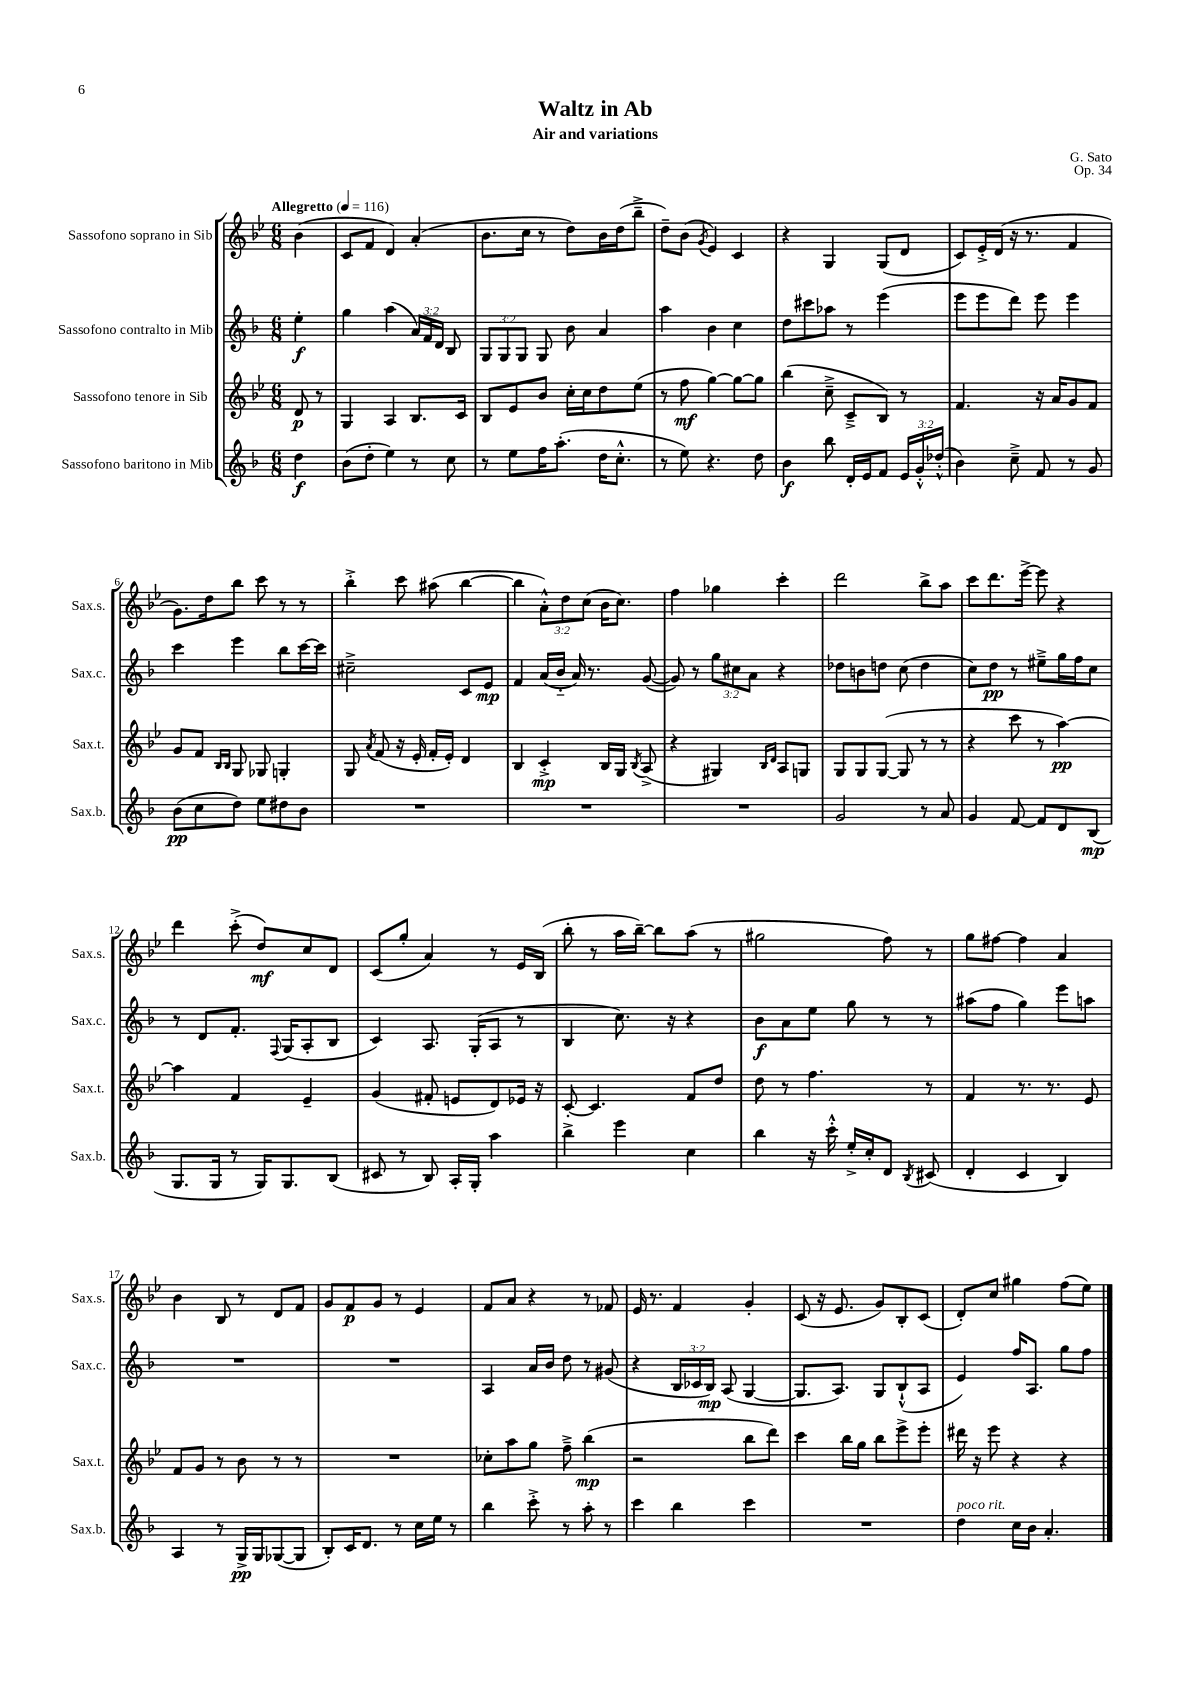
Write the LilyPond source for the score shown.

\header { title = "Waltz in Ab" composer = "G. Sato" subtitle = "Air and variations" opus = "Op. 34" }
<<
\new StaffGroup <<
\new Staff = "s0" \with { instrumentName = "Sassofono soprano in Sib" shortInstrumentName = "Sax.s." } {
    \clef treble \key bes \major \numericTimeSignature \time 6/8 \override Staff.TupletNumber.text = #tuplet-number::calc-fraction-text \partial 4 \tempo "Allegretto" 4 = 116
    \autoBeamOff bes'4( |
    c'8[ f'8] d'4) a'4-.( |
    bes'8.[ c''16] r8 d''8[) bes'16 d''16( bes''8]---> |
    d''8[--) bes'8]( \acciaccatura { g'8 } ees'4) c'4 |
    r4 g4 g8[( d'8] |
    c'8[) ees'16-.-> d'16]( r16 r8. f'4 |
    g'8.[) d''16 bes''8] c'''8 r8 r8 |
    bes''4-.-> c'''8 ais''8( bes''4~ |
    bes''4 \tuplet 3/2 { a'8[-.-^) d''8 c''8]( } bes'16[ c''8.]) |
    f''4 ges''4 c'''4-. |
    d'''2 bes''8[-> a''8] |
    c'''8[ d'''8. ees'''16]~-> ees'''8 r4 |
    d'''4 c'''8-.->( d''8[\mf) c''8 d'8] |
    c'8[( g''8]-. a'4) r8 ees'16[ bes16]( |
    bes''8-. r8 a''16[ bes''16]~--) bes''8[ a''8]( r8 |
    gis''2 f''8) r8 |
    g''8[ fis''8]~ fis''4 a'4 |
    bes'4 bes8 r8 d'8[ f'8] |
    g'8[ f'8\p g'8] r8 ees'4 |
    f'8[ a'8] r4 r8 fes'8 |
    ees'16 r8. f'4 g'4-. |
    c'8( r16 ees'8. g'8[) bes8-. c'8]( |
    d'8[-.) c''8] gis''4 f''8[( ees''8]) \bar "|." |
}
\new Staff = "s1" \with { instrumentName = "Sassofono contralto in Mib" shortInstrumentName = "Sax.c." } {
    \clef treble \key f \major \numericTimeSignature \time 6/8 \override Staff.TupletNumber.text = #tuplet-number::calc-fraction-text \partial 4
    \autoBeamOff e''4-.\f |
    g''4 a''4( \tuplet 3/2 { a'16[) f'16 d'16] } bes8 |
    \tuplet 3/2 { g8[ g8 g8] } g8 bes'8 a'4 |
    a''4 bes'4 c''4 |
    d''8[ cis'''8 aes''8] r8 e'''4( |
    e'''8[ e'''8 d'''8]) e'''8 e'''4 |
    c'''4 e'''4 bes''8[ c'''16~ c'''16] |
    cis''2---> c'8[ e'8]\mp |
    f'4 a'16[( bes'16]-_ a'16) r8. g'8~( |
    g'8) r8 \tuplet 3/2 { g''8[ cis''8 a'8] } r4 |
    des''8[ b'8 d''8] c''8( d''4 |
    c''8[) d''8]\pp r8 eis''8[---> g''16 f''16 c''8] |
    r8 d'8[ f'8.]-. \appoggiatura { f8 } g16[( a8-. bes8] |
    c'4) a8. g16[-.( a8] r8 |
    bes4 c''8.) r16 r4 |
    bes'8[\f a'8 e''8] g''8 r8 r8 |
    ais''8[( f''8] g''4) e'''8[ a''8] |
    R2. |
    R2. |
    a4 a'16[ bes'16] d''8 r8 gis'8( |
    r4 \tuplet 3/2 { bes16[ ces'16 bes16]\mp) } a8( g4~ |
    g8.[ a8.]) g8[ bes8-!-^( a8] |
    e'4) f''16[ a8.] g''8[ f''8] \bar "|." |
}
\new Staff = "s2" \with { instrumentName = "Sassofono tenore in Sib" shortInstrumentName = "Sax.t." } {
    \clef treble \key bes \major \numericTimeSignature \time 6/8 \partial 4
    \autoBeamOff d'8\p r8 |
    g4 a4 bes8.[ c'16] |
    bes8[ ees'8 bes'8] c''16[-. c''16 d''8 ees''8]( |
    r8 f''8\mf g''4~) g''8[~ g''8] |
    bes''4( c''8---> c'8[---> bes8]) r8 |
    f'4. r16 a'16[ g'8 f'8] |
    g'8[ f'8] \grace { bes16[ bes16] } g8 ges8 g4-. |
    g8 \acciaccatura { a'8 } f'8( r16 ees'16-. f'16[-. ees'16]-.) d'4 |
    bes4 c'4-.->\mp bes16[ g16] \acciaccatura { bes8 } a8->( |
    r4 gis4) \grace { bes16[ d'16] } a8[ g8] |
    g8[ g8 g8]~( g8 r8 r8 |
    r4 c'''8 r8 a''4~\pp) |
    a''4 f'4 ees'4-- |
    g'4( fis'8-. e'8[ d'8) ees'16] r16 |
    c'8~-. c'4. f'8[ d''8] |
    d''8 r8 f''4. r8 |
    f'4 r8. r8. ees'8 |
    f'8[ g'8] r8 bes'8 r8 r8 |
    R2. |
    ces''8[-. a''8 g''8] f''8---> bes''4\mp( |
    r2 bes''8[ d'''8]) |
    c'''4 bes''16[ g''16] bes''8[ ees'''8-> ees'''8]-. |
    dis'''16 r16 ees'''8 r4 r4 \bar "|." |
}
\new Staff = "s3" \with { instrumentName = "Sassofono baritono in Mib" shortInstrumentName = "Sax.b." } {
    \clef treble \key f \major \numericTimeSignature \time 6/8 \override Staff.TupletNumber.text = #tuplet-number::calc-fraction-text \partial 4
    \autoBeamOff d''4\f |
    bes'8[( d''8]-. e''4) r8 c''8 |
    r8 e''8[ f''16 a''8.]-.( d''16[ c''8.]-.-^ |
    r8 e''8) r4. d''8 |
    bes'4\f bes''8 d'16[-. e'16 f'8] \tuplet 3/2 { e'16[ g'16-.-^ des''16]-.-^( } |
    bes'4) c''8---> f'8 r8 g'8 |
    bes'8[\pp( c''8 d''8]) e''8[ dis''8 bes'8] |
    R2. |
    R2. |
    R2. |
    g'2 r8 a'8 |
    g'4 f'8~ f'8[ d'8 bes8]\mp( |
    g8.[ g16] r8 g16[) g8. bes8]( |
    cis'8 r8 bes8) a16[-. g16]-. a''4 |
    bes''4-> e'''4 c''4 |
    bes''4 r16 c'''16-.-^ e''16[-.-> c''16-. d'8] \acciaccatura { bes8 } cis'8( |
    d'4-. c'4 bes4) |
    a4 r8 g16[->\pp g16 ges8~( ges8] |
    bes8[-.) c'16 d'8.] r8 c''16[ e''16] r8 |
    bes''4 c'''8-.-> r8 a''8-. r8 |
    c'''4 bes''4 c'''4 |
    R2. |
    d''4^\markup { \italic "poco rit." } c''16[ bes'16] a'4.-. \bar "|." |
}
>>
>>
